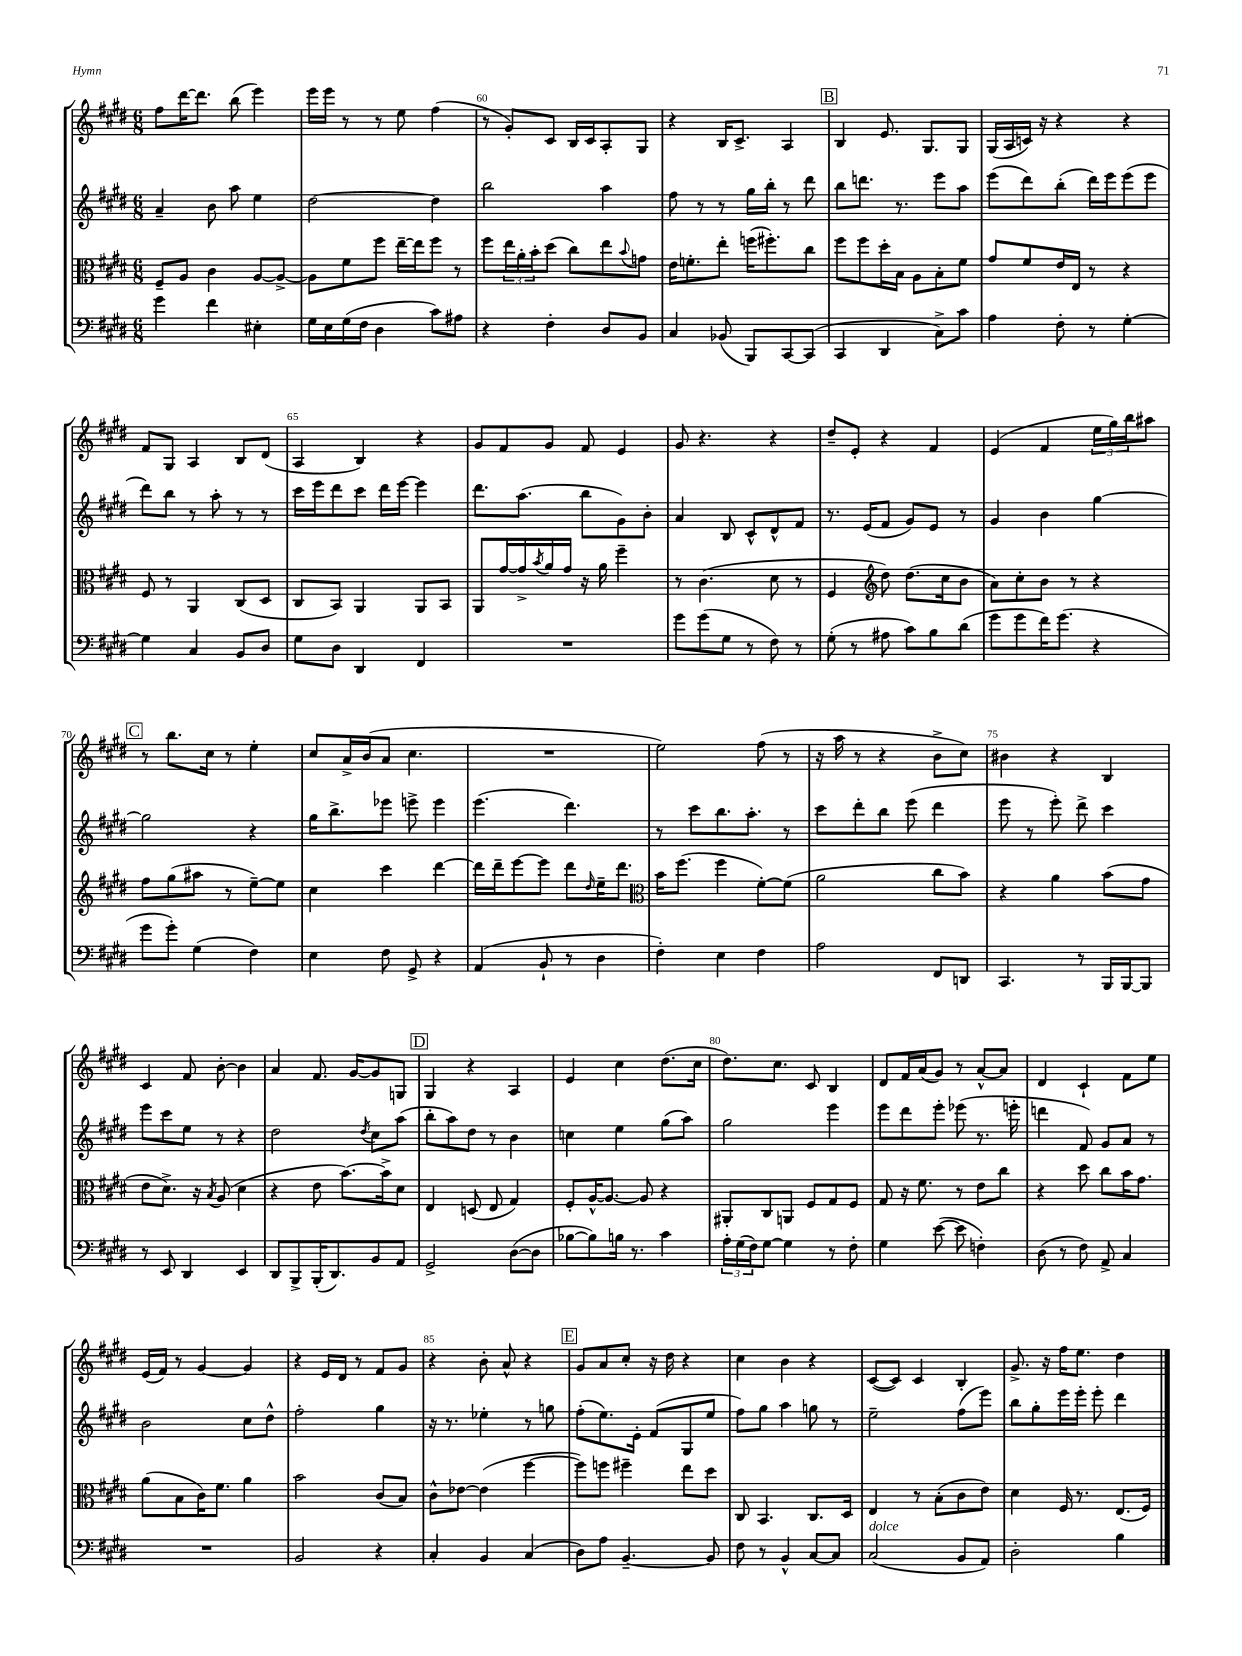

**kern	**kern	**kern	**kern
*staff4	*staff3	*staff2	*staff1
*clefF4	*clefC3	*clefG2	*clefG2
*k[f#c#g#d#]	*k[f#c#g#d#]	*k[f#c#g#d#]	*k[f#c#g#d#]
*M6/8	*M6/8	*M6/8	*M6/8
4g#	8F#~	4a~	8ff#
.	8A	.	[16ddd#
.	.	.	8.ddd#]
4f#	4c#	8b	.
.	.	8aa	(8bb
4E#'	[8A	4ee	4eee)
.	8A^_	.	.
=	=	=	=
16G#	8A]	[2dd#	16eee
16E	.	.	16eee
(16G#	8f#	.	8r
16F#	.	.	.
4D#	8ff#	.	8r
.	[16ee~	.	8ee
.	16ee]	.	.
8c#)	8ff#	4dd#]	(4ff#
8A#	8r	.	.
=	=	=	=
4r	8ff#	2bb	8r
.	24ee	.	8g#')
.	24a'	.	.
.	24b'	.	.
4F#'	(8dd#	.	8c#
.	8cc#)	.	16B
.	.	.	16c#
8D#	8ee	4aa	8A'
.	8qqb	.	.
8BB	8g	.	8G#
=	=	=	=
4C#	16e	8ff#	4r
.	8.f'	.	.
.	.	8r	.
(8BB-	8ee'	8r	16B
.	.	.	8.c#^
8BBB)	(16ff	16gg#	.
.	8.ff#')	16bb'	.
[8CC#	.	8r	4A
(8CC#]	8cc#	8ddd#	.
=	=	=	=
4CC#	8ff#	8bb	4B
.	8ff#	8.ddd	.
4DD#	16dd#'	.	8.e
.	16B	8.r	.
.	8A	.	.
.	.	.	8.G#
8C#^)	8B'	8eee	.
8c#	8f#	8aa	8G#
=	=	=	=
4A	8g#	(8eee	(16G#
.	.	.	16A
.	8f#	8ddd#)	16c)
.	.	.	16r
8F#'	16e	(8bb'	4r
.	16E	.	.
8r	8r	16ddd#)	.
.	.	16eee	.
[4G#'	4r	(8eee	4r
.	.	8eee	.
=	=	=	=
4G#]	8F#	8ddd#)	8f#
.	8r	8bb	8G#
4C#	4AA	8r	4A
.	.	8aa'	.
8BB	(8C#	8r	8B
8D#	8D#	8r	(8d#
=	=	=	=
8G#	8C#	16ccc#	4A
.	.	16eee	.
8D#	8BB)	8ddd#	.
4DD#	4AA	8ccc#	4B)
.	.	16ddd#	.
.	.	[16eee	.
4FF#	8AA	4eee]	4r
.	8BB	.	.
=	=	=	=
2.r	8AA	8.ddd#	8g#
.	[16g#	.	8f#
.	16g#^]	(8.aa	.
.	8qb	.	.
.	16a	.	8g#
.	16g#	.	.
.	16r	8bb	8f#
.	16a	.	.
.	4ff#~	8g#)	4e
.	.	8b'	.
=	=	=	=
8g#	8r	4a	8g#
(8g#	(4.c#	.	4.r
8G#	.	8B	.
8r	.	8c#^^	.
8F#)	8d#	8d#^^	4r
8r	8r	8f#	.
=	=	=	=
(8G#'	4F#	8.r	8dd#~
8r	.	.	8e'
.	.	(16e	.
*	*clefG2	*	*
8A#	8dd#)	8f#	4r
8c#)	(8.dd#	8g#)	.
8B	.	8e	4f#
.	16cc#	.	.
(8d#	8b	8r	.
=	=	=	=
8g#	8a)	4g#	(4e
8g#	8cc#'	.	.
16f#)	8b	4b	4f#
(8.g#	.	.	.
.	8r	.	.
4r	4r	[4gg#	24ee
.	.	.	24gg#)
.	.	.	24bb
.	.	.	8aa#
=	=	=	=
8g#	8ff#	2gg#]	8r
8g#')	(8gg#	.	8.bb
(4G#	8aa#	.	.
.	.	.	16cc#
.	8r	.	8r
4F#)	[8ee~)	4r	4ee'
.	8ee]	.	.
=	=	=	=
4E	4cc#	16gg#	8cc#
.	.	8.bb^	.
.	.	.	16a^
.	.	.	(16b
8F#	4ccc#	8eee-	8a
8GG#^	.	8eee^	4.cc#
4r	[4ddd#	4eee	.
=	=	=	=
(4AA	16ddd#]	(4.eee	2.r
.	16ddd#~	.	.
.	[8eee	.	.
8BB`	8eee]	.	.
8r	8ddd#	4.ddd#)	.
.	16qqdd#	.	.
4D#	16ee~	.	.
.	8.ddd#	.	.
=	=	=	=
*	*clefC3	*	*
4F#')	16b	8r	2ee)
.	(8.ff#	.	.
.	.	8ccc#	.
4E	4ff#	8.bb	.
.	.	8.aa'	.
4F#	[8f#')	.	(8ff#
.	(8f#]	8r	8r
=	=	=	=
2A	2a	8ccc#	16r
.	.	.	16aa
.	.	8ddd#'	8r
.	.	8bb	4r
.	.	(8eee	.
8FF#	8cc#	4ddd#	8b^
8DD	8b)	.	8cc#)
=	=	=	=
4.CC#	4r	8eee	4b#
.	.	8r	.
.	4a	8eee')	4r
8r	.	8ddd#^	.
16BBB	(8b	4ccc#	4B
[16BBB	.	.	.
8BBB]	8g#	.	.
=	=	=	=
8r	8e	8eee	4c#
8EE	8.d#^)	8ccc#	.
4DD#	.	8ee	8f#
.	16r	.	.
.	8qB	.	.
.	(8A	8r	[8b'
4EE	4d#	4r	4b]
=	=	=	=
8DD#	4r	2dd#	4a
8BBB^	.	.	.
(16BBB'	8e	.	8.f#
8.DD#)	.	.	.
.	[8.b)	.	.
.	.	.	[16g#
.	.	8qdd#	.
8BB	.	8cc#	8g#]
.	16b^]	.	.
8AA	8d#	(8aa	8G
=	=	=	=
2GG#^	4E	8bb'	4G#
.	.	8aa)	.
.	(8D	8dd#	4r
.	8E	8r	.
([8D#	4G#)	4b	4A
8D#]	.	.	.
=	=	=	=
[8B-	8F#'	4cc	4e
8B-])	[16A^^	.	.
.	8.A_	.	.
16B	.	4ee	4cc#
8.r	.	.	.
.	8A]	.	.
4c#	4r	(8gg#	(8.dd#
.	.	8aa)	.
.	.	.	16cc#
=	=	=	=
24A'	8AA#'	2gg#	8.dd#)
(24G#	.	.	.
24F#)	.	.	.
[8G#	8C#	.	.
.	.	.	8.cc#
4G#]	8AA	.	.
.	8F#	.	8c#
8r	8G#	4eee	4B
8F#'	8F#	.	.
=	=	=	=
4G#	8G#	8eee	8d#
.	16r	8ddd#	16f#
.	8.f#	.	(16a
([8e	.	8eee'	8g#)
8e]	8r	(8eee-	8r
4F')	8e	8.r	[8a^^
.	8cc#	.	8a]
.	.	16eee'	.
=	=	=	=
(8D#	4r	4ddd	4d#
8r	.	.	.
8F#)	8dd#	8f#)	4c#`
8AA^	8cc#	8g#	.
4C#	16b	8a	8f#
.	8.g#	.	.
.	.	8r	8ee
=	=	=	=
2.r	(8a	2b	(16e
.	.	.	16f#)
.	8B	.	8r
.	16c#)	.	[4g#
.	8.f#	.	.
.	4a	8cc#	4g#]
.	.	8dd#^^	.
=	=	=	=
2BB	2b	2ff#'	4r
.	.	.	16e
.	.	.	16d#
.	.	.	8r
4r	(8c#	4gg#	8f#
.	8B)	.	8g#
=	=	=	=
4C#'	8c#^^	16r	4r
.	.	8.r	.
.	[8e-	.	.
4BB	(4e-]	4ee-'	8b'
.	.	.	8a^^
(4C#	[4ff#	8r	4r
.	.	8gg	.
=	=	=	=
8D#)	8ff#])	(8ff#'	8g#
8A	8ff	8.ee)	8a
[4.BB~	4ff#~	.	8cc#'
.	.	16e'	.
.	.	(8f#	16r
.	.	.	16dd#
.	8ee	8G#	4r
8BB]	8dd#	8ee	.
=	=	=	=
8F#	8C#	8ff#)	4cc#
8r	4.BB	8gg#	.
4BB^^	.	4aa	4b
[8C#	8.C#	8gg	4r
8C#]	.	8r	.
.	16D#	.	.
=	=	=	=
(2C#	4E	2ee~	([8c#
.	.	.	8c#])
.	8r	.	4c#
.	(8B'	.	.
8BB	8c#	(8ff#	4B'
8AA)	8e)	8eee)	.
=	=	=	=
2D#'	4d#	8bb	8.g#^
.	.	8gg#'	.
.	.	.	16r
.	16F#	16eee	16ff#
.	8.r	16eee'	8.ee
.	.	8eee'	.
4B	(8.E	4ddd#	4dd#
.	16F#)	.	.
==	==	==	==
*-	*-	*-	*-
